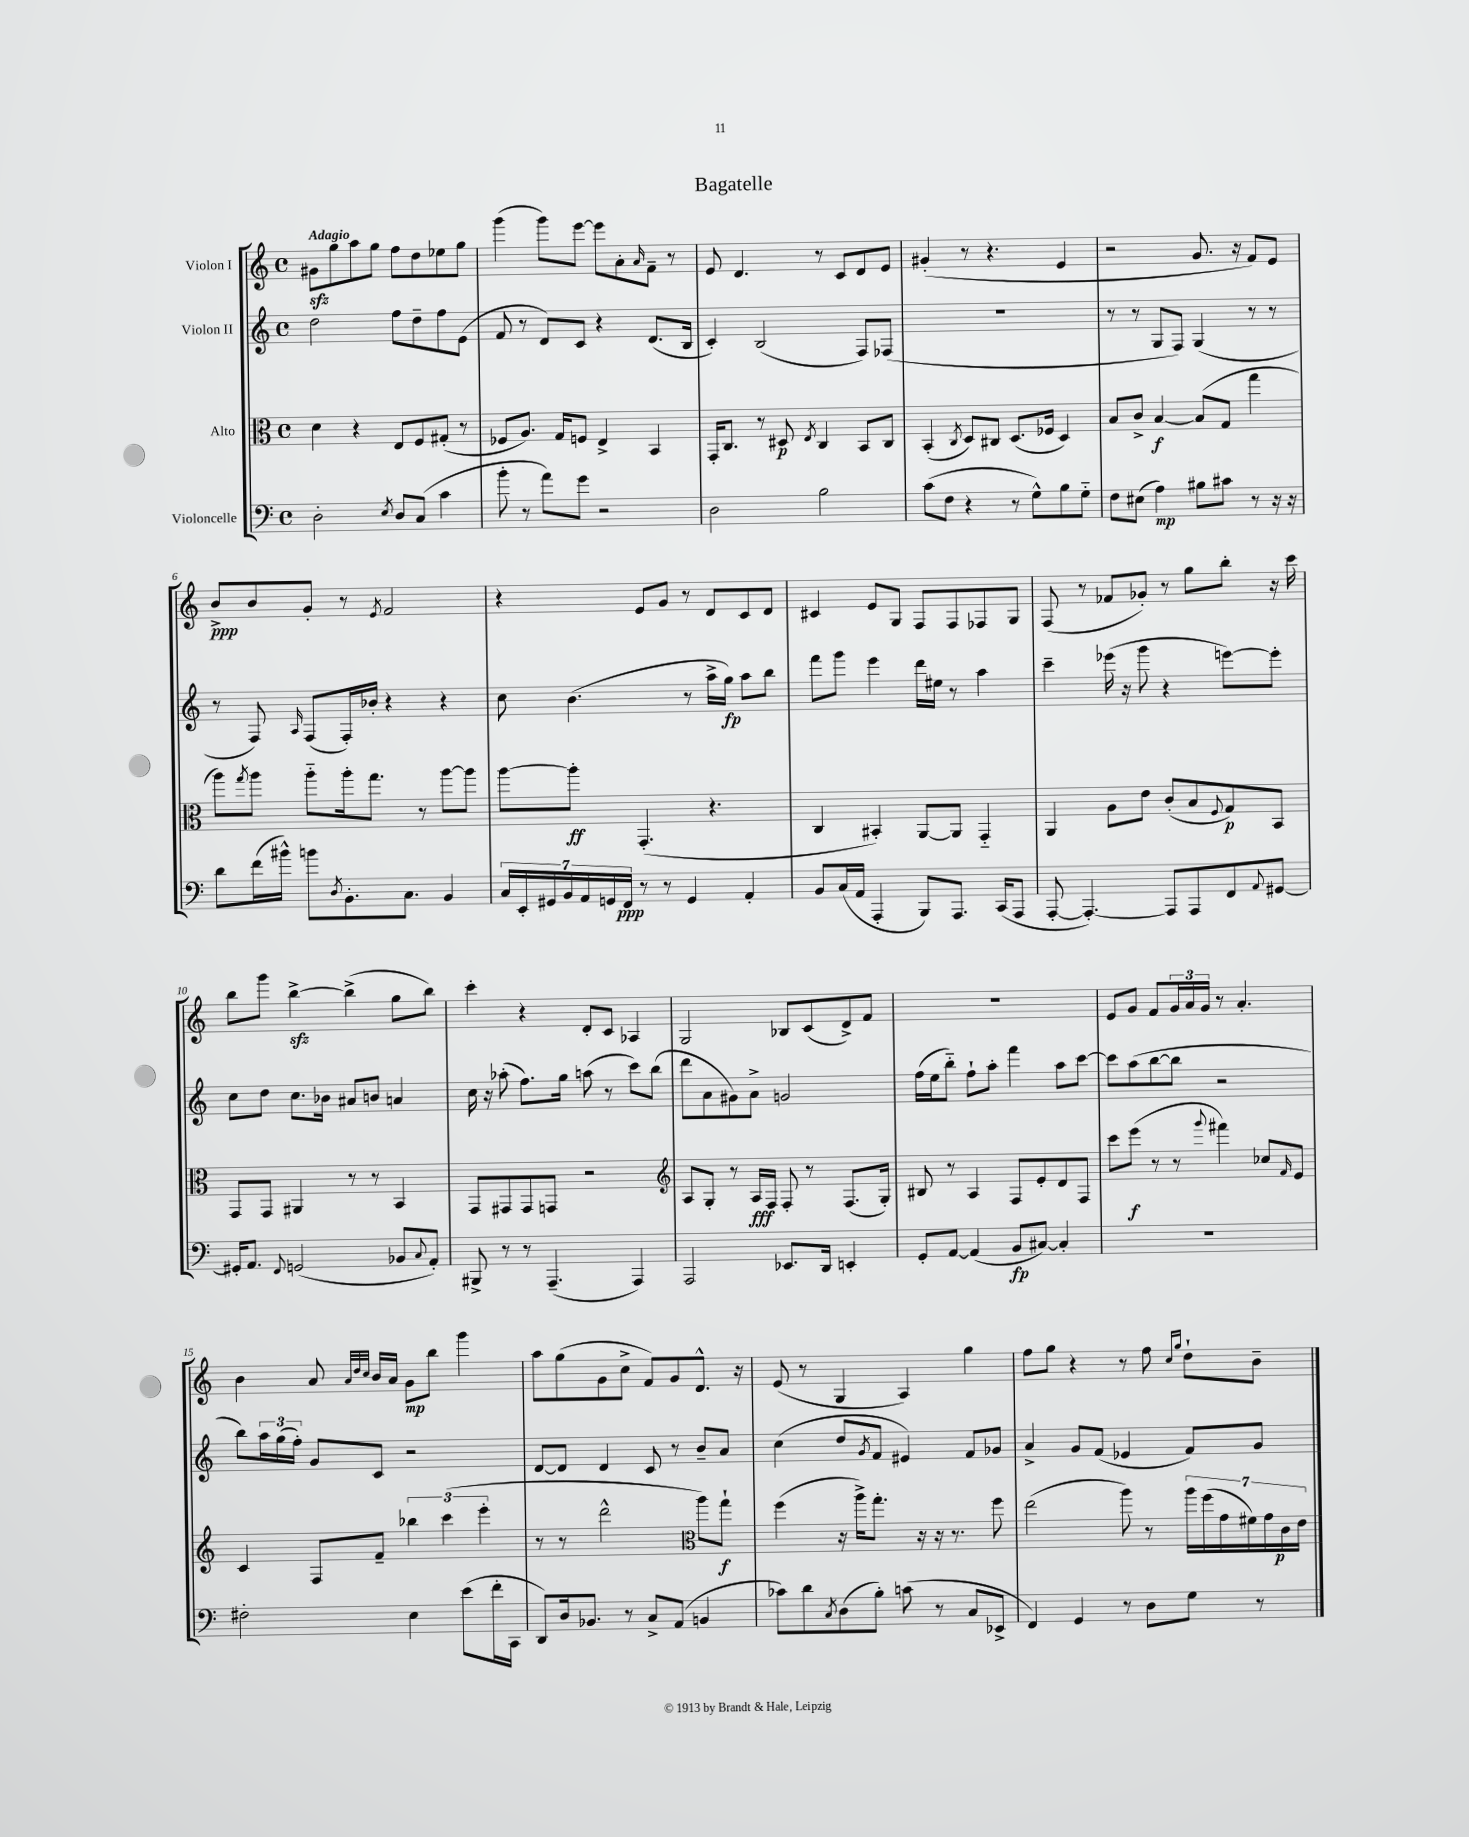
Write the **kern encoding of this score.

**kern	**dynam	**kern	**dynam	**kern	**dynam	**kern	**dynam
*part4	*part4	*part3	*part3	*part2	*part2	*part1	*part1
*staff4	*staff4	*staff3	*staff3	*staff2	*staff2	*staff1	*staff1
*I"Violoncelle	*	*I"Alto	*	*I"Violon II	*	*I"Violon I	*
*clefF4	*	*clefC3	*	*clefG2	*	*clefG2	*
*k[]	*	*k[]	*	*k[]	*	*k[]	*
*M4/4	*	*M4/4	*	*M4/4	*	*M4/4	*
*met(c)	*	*met(c)	*	*met(c)	*	*met(c)	*
=1	=1	=1	=1	=1	=1	=1	=1
!	!	!	!	!	!	!LO:TX:a:B:t=Adagio	!
2D'\	.	4d\	.	2dd\	.	8g#Xzz\L	.
.	.	.	.	.	.	8gg\	.
.	.	4r	.	.	.	8aa\	.
.	.	.	.	.	.	8gg\J	.
8qE/	.	.	.	.	.	.	.
8D/L	.	8E/L	.	8ff\L	.	8ff\L	.
(8C/J	.	8F/	.	8dd~\	.	8dd\	.
4c\	.	(8G#X'/J	.	8ff\	.	8ee-X\	.
.	.	8r	.	(8e\J	.	8gg\J	.
=2	=2	=2	=2	=2	=2	=2	=2
8b'\	.	8F-X/L	.	8f/	.	(4ggg\	.
8r	.	8.A/J)	.	8r	.	.	.
8a\L)	.	.	.	8d/L)	.	8ggg\L)	.
.	.	16G/KL	.	.	.	.	.
8g\J	.	8Fn/J	.	8c/J	.	[8eee\J	.
2r	.	4E^/	.	4r	.	8eee\L]	.
.	.	.	.	.	.	8a'\	.
.	.	.	.	.	.	16qqa/	.
.	.	4BB/	.	(8.d/L	.	8f~\J	.
.	.	.	.	.	.	8r	.
.	.	.	.	16B/Jk	.	.	.
=3	=3	=3	=3	=3	=3	=3	=3
2D\	.	16GG'/KL	.	4c'/)	.	8e/	.
.	.	8.C/J	.	.	.	.	.
.	.	.	.	.	.	4.d/	.
.	.	8r	.	(2B/	.	.	.
.	.	8D#X/	p	.	.	.	.
.	.	8qE/	.	.	.	.	.
2B\	.	4C/	.	.	.	8r	.
.	.	.	.	.	.	8c/L	.
.	.	8BB/L	.	8F/L)	.	8d/	.
.	.	8C/J	.	(8F-X/J	.	8e/J	.
=4	=4	=4	=4	=4	=4	=4	=4
(8c\L	.	(4BB'/	.	1r	.	(4g#X'/	.
8F\J	.	.	.	.	.	.	.
.	.	8qC/	.	.	.	.	.
4r	.	8D/L)	.	.	.	8r	.
.	.	8C#X/J	.	.	.	4.r	.
8r	.	(8.D/L	.	.	.	.	.
8G^^\L)	.	.	.	.	.	.	.
.	.	16F-X/Jk	.	.	.	.	.
8B\	.	4D/)	.	.	.	4e/	.
8G\J	.	.	.	.	.	.	.
=5	=5	=5	=5	=5	=5	=5	=5
8F\L	.	8B/L	.	8r	.	2r	.
(8E#X\J	.	8c^/J	.	8r	.	.	.
4A\)	mp	[4B/	f	8G/L	.	.	.
.	.	.	.	8F/J)	.	.	.
8B#X\L	.	(8B/L]	.	(4G/	.	8.g/	.
8c#X\J	.	8G/J	.	.	.	.	.
.	.	.	.	.	.	16r	.
8r	.	4gg\	.	8r	.	8f/L)	.
16r	.	.	.	8r	.	8e/J	.
16r	.	.	.	.	.	.	.
!!LO:LB:g=z
=6	=6	=6	=6	=6	=6	=6	=6
8d\L	.	8aa\L)	.	8r	.	8b^/L	ppp
.	.	8qgg/	.	.	.	.	.
(16f\L	.	8aa\J	.	8F/)	.	8b/	.
16b#X^^\JJ)	.	.	.	.	.	.	.
.	.	.	.	16qqA/	.	.	.
8bn\L	.	8aa\L	.	(8F/L	.	8g'/J	.
8qD/	.	.	.	.	.	.	.
8.BB'\	.	16aa'\k	.	16F'/L)	.	8r	.
.	.	8.gg\J	.	16b-X'/JJ	.	.	.
.	.	.	.	.	.	8qe/	.
.	.	.	.	4r	.	2f/	.
8.C\J	.	.	.	.	.	.	.
.	.	8r	.	.	.	.	.
4BB/	.	[8aa\L	.	4r	.	.	.
.	.	8aa\J]	.	.	.	.	.
=7	=7	=7	=7	=7	=7	=7	=7
28C/LL	.	[8aa\L	.	8cc\	.	4r	.
28EE'/	.	.	.	.	.	.	.
28GG#X/	.	.	.	.	.	.	.
28BB/	.	.	.	.	.	.	.
.	.	8aa'\J]	ff	(4.b\	.	.	.
28AA/	.	.	.	.	.	.	.
28GGn/	.	.	.	.	.	.	.
28FF/JJ	ppp	.	.	.	.	.	.
8r	.	(4.GG'/	.	.	.	8e/L	.
8r	.	.	.	.	.	8g/J	.
4GG/	.	.	.	8r	.	8r	.
.	.	4.r	.	16aa^\LL	.	8d/L	.
.	.	.	.	16gg\JJ)	fp	.	.
4AA'/	.	.	.	8aa\L	.	8c/	.
.	.	.	.	8bb\J	.	8d/J	.
=8	=8	=8	=8	=8	=8	=8	=8
8BB/L	.	4C/	.	8fff\L	.	4c#X/	.
(16C/L	.	.	.	8ggg\J	.	.	.
16AA/JJ	.	.	.	.	.	.	.
4AAA'/	.	4BB#X'/)	.	4eee\	.	8e/L	.
.	.	.	.	.	.	8G/J	.
8BBB/L)	.	[8AA/L	.	16ddd\LL	.	8F/L	.
.	.	.	.	16ee#X\JJ	.	.	.
8.AAA/J	.	8AA/J]	.	8r	.	8F/	.
.	.	4GG/	.	4aa\	.	8F-X/	.
(16CC/KL	.	.	.	.	.	.	.
8AAA/J	.	.	.	.	.	8G/J	.
=9	=9	=9	=9	=9	=9	=9	=9
[8AAA'/	.	4AA/	.	4ccc~\	.	(8F/	.
4.AAA'/_)	.	.	.	.	.	8r	.
.	.	8A\L	.	(16eee-X\	.	8f-X/L	.
.	.	.	.	16r	.	.	.
.	.	8e\J	.	8ggg\	.	8g-X'/J)	.
8AAA/L]	.	(8c'/L	.	4r	.	8r	.
8AAA/	.	8B/	.	.	.	8gg\L	.
.	.	8qqF/	.	.	.	.	.
8FF/	.	8G/)	p	[8eeen\L)	.	8bb'\J	.
8qqAA/	.	.	.	.	.	.	.
[8GG#X/J	.	8BB/J	.	8eee'\J]	.	16r	.
.	.	.	.	.	.	16ccc\	.
!!LO:LB:g=z
=10	=10	=10	=10	=10	=10	=10	=10
16GG#X'/KL]	.	8GG/L	.	8cc\L	.	8bb\L	.
8.AA/J	.	.	.	.	.	.	.
.	.	8GG/J	.	8dd\J	.	8ggg\J	.
8qqFF/	.	.	.	.	.	.	.
(2GGn/	.	4AA#X/	.	8.cc\L	.	[4bbzz^\	.
.	.	.	.	16b-X\Jk	.	.	.
.	.	8r	.	8a#X/L	.	(4bb^\]	.
.	.	8r	.	8bn/J	.	.	.
8BB-X/L	.	4BB/	.	4an/	.	8gg\L	.
8qqC/	.	.	.	.	.	.	.
8AA'/J)	.	.	.	.	.	8bb\J)	.
=11	=11	=11	=11	=11	=11	=11	=11
8BBB#X^/	.	8GG/L	.	16cc\	.	4ccc'\	.
.	.	.	.	16r	.	.	.
8r	.	8GG#X/	.	(8aa-X'\	.	.	.
8r	.	8GG#/	.	8.ff\L)	.	4r	.
(4.AAA~/	.	8GGn/J	.	.	.	.	.
.	.	.	.	16gg\Jk	.	.	.
.	.	2r	.	(8aan\	.	8d'/L	.
.	.	.	.	8r	.	8c/J	.
4AAA/)	.	.	.	8ccc\L)	.	4A-X/	.
.	.	.	.	(8bb\J	.	.	.
=12	=12	=12	=12	=12	=12	=12	=12
*	*	*clefG2	*	*	*	*	*
2AAA/	.	8A/L	.	8ddd\L	.	2G/	.
.	.	8G'/J	.	8a\	.	.	.
.	.	8r	.	8g#X\)	.	.	.
.	.	16A/LL	fff	8a^\J	.	.	.
.	.	16F/JJ	.	.	.	.	.
8.EE-X/L	.	8F'/	.	2gn/	.	8B-X/L	.
.	.	8r	.	.	.	(8c/	.
16DD/Jk	.	.	.	.	.	.	.
4EEn'/	.	(8.F/L	.	.	.	8d^/)	.
.	.	.	.	.	.	8f/J	.
.	.	16G'/Jk)	.	.	.	.	.
=13	=13	=13	=13	=13	=13	=13	=13
8GG'/L	.	8B#X/	.	(16ff\LL	.	1r	.
.	.	.	.	16ee\J	.	.	.
[8AA/J	.	8r	.	8bb\J)	.	.	.
(4AA/]	.	4A/	.	8ff`\L	.	.	.
.	.	.	.	8aa'\J	.	.	.
8BB/L	fp	8F/L	.	4fff\	.	.	.
[8C#X/J)	.	8e'/	.	.	.	.	.
4C#'/]	.	8d/	.	8aa\L	.	.	.
.	.	8F/J	.	[8ccc\J	.	.	.
=14	=14	=14	=14	=14	=14	=14	=14
1r	.	8ccc\L	.	8ccc\L]	.	8e/L	.
.	.	(8eee\J	f	(8aa\	.	8g/J	.
.	.	8r	.	[8bb\	.	8f/L	.
.	.	8r	.	8bb\J]	.	24g/L	.
.	.	.	.	.	.	24a/	.
.	.	.	.	.	.	24g/JJ	.
.	.	8qqggg/	.	.	.	.	.
.	.	4fff#X\)	.	2r	.	8r	.
.	.	.	.	.	.	4.a'/	.
.	.	8cc-X/L	.	.	.	.	.
.	.	16qqf/	.	.	.	.	.
.	.	8e/J	.	.	.	.	.
!!LO:LB:g=z
=15	=15	=15	=15	=15	=15	=15	=15
2F#X'\	.	4c/	.	8bb\L)	.	4b\	.
.	.	.	.	24aa\L	.	.	.
.	.	.	.	(24gg\	.	.	.
.	.	.	.	24ff'\JJ)	.	.	.
.	.	8F/L	.	8g/L	.	8a/	.
.	.	.	.	.	.	32qqa/LLL	.
.	.	.	.	.	.	32qqdd/	.
.	.	.	.	.	.	32qqcc/JJJ	.
.	.	8f~/J	.	8c/J	.	16b/LL	.
.	.	.	.	.	.	16a/JJ	.
4E\	.	6bb-X\	.	2r	.	8g\L	mp
.	.	.	.	.	.	8bb\J	.
.	.	(6ccc\	.	.	.	.	.
(8e\L	.	.	.	.	.	4ggg\	.
.	.	6eee'\	.	.	.	.	.
16f'\L	.	.	.	.	.	.	.
16CC\JJ	.	.	.	.	.	.	.
=16	=16	=16	=16	=16	=16	=16	=16
8DD/L)	.	8r	.	[8d/L	.	8aa\L	.
16D/k	.	8r	.	8d/J]	.	(8gg\	.
8.BB-X/J	.	.	.	.	.	.	.
.	.	2ddd^^\	.	4d/	.	8g\	.
8r	.	.	.	.	.	8cc^\J	.
8C^/L	.	.	.	8c/	.	8f/L)	.
(8AA/J	.	.	.	8r	.	8g/	.
*	*	*clefC3	*	*	*	*	*
4BBn/	.	8aa\L)	.	8b~/L	.	8.d^^/J	.
.	.	8gg`\J	f	8a/J	.	.	.
.	.	.	.	.	.	16r	.
=17	=17	=17	=17	=17	=17	=17	=17
8c-X\L)	.	(4ff\	.	(4cc\	.	(8e/	.
8d\	.	.	.	.	.	8r	.
8qC/	.	.	.	.	.	.	.
(8D\	.	16r	.	8dd/L	.	4G/	.
.	.	16aa^\KL)	.	.	.	.	.
.	.	.	.	8qg/	.	.	.
8B'\J)	.	8.gg'\J	.	8f/J	.	.	.
(8cn\	.	.	.	4e#X/)	.	4A/)	.
.	.	16r	.	.	.	.	.
8r	.	16r	.	.	.	.	.
.	.	8.r	.	.	.	.	.
8C/L	.	.	.	8f/L	.	4gg\	.
8EE-X^/J	.	8ff\	.	8g-X/J	.	.	.
=18	=18	=18	=18	=18	=18	=18	=18
4FF/)	.	(2ee\	.	4a^/	.	8ff\L	.
.	.	.	.	.	.	8gg\J	.
4GG/	.	.	.	8g/L	.	4r	.
.	.	.	.	(8f/J	.	.	.
8r	.	8aa\)	.	4e-X/	.	8r	.
8D\L	.	8r	.	.	.	8ff\	.
.	.	.	.	.	.	16qqcc/LL	.
.	.	.	.	.	.	16qqgg/JJ	.
8G\J	.	28aa\LL	.	8f/L)	.	8dd`\L	.
.	.	(28ff\	.	.	.	.	.
.	.	28g\	.	.	.	.	.
.	.	28f#X\)	.	.	.	.	.
8r	.	.	.	8g/J	.	8b~\J	.
.	.	28g\	.	.	.	.	.
.	.	28c\	p	.	.	.	.
.	.	28e\JJ	.	.	.	.	.
==	==	==	==	==	==	==	==
*-	*-	*-	*-	*-	*-	*-	*-
